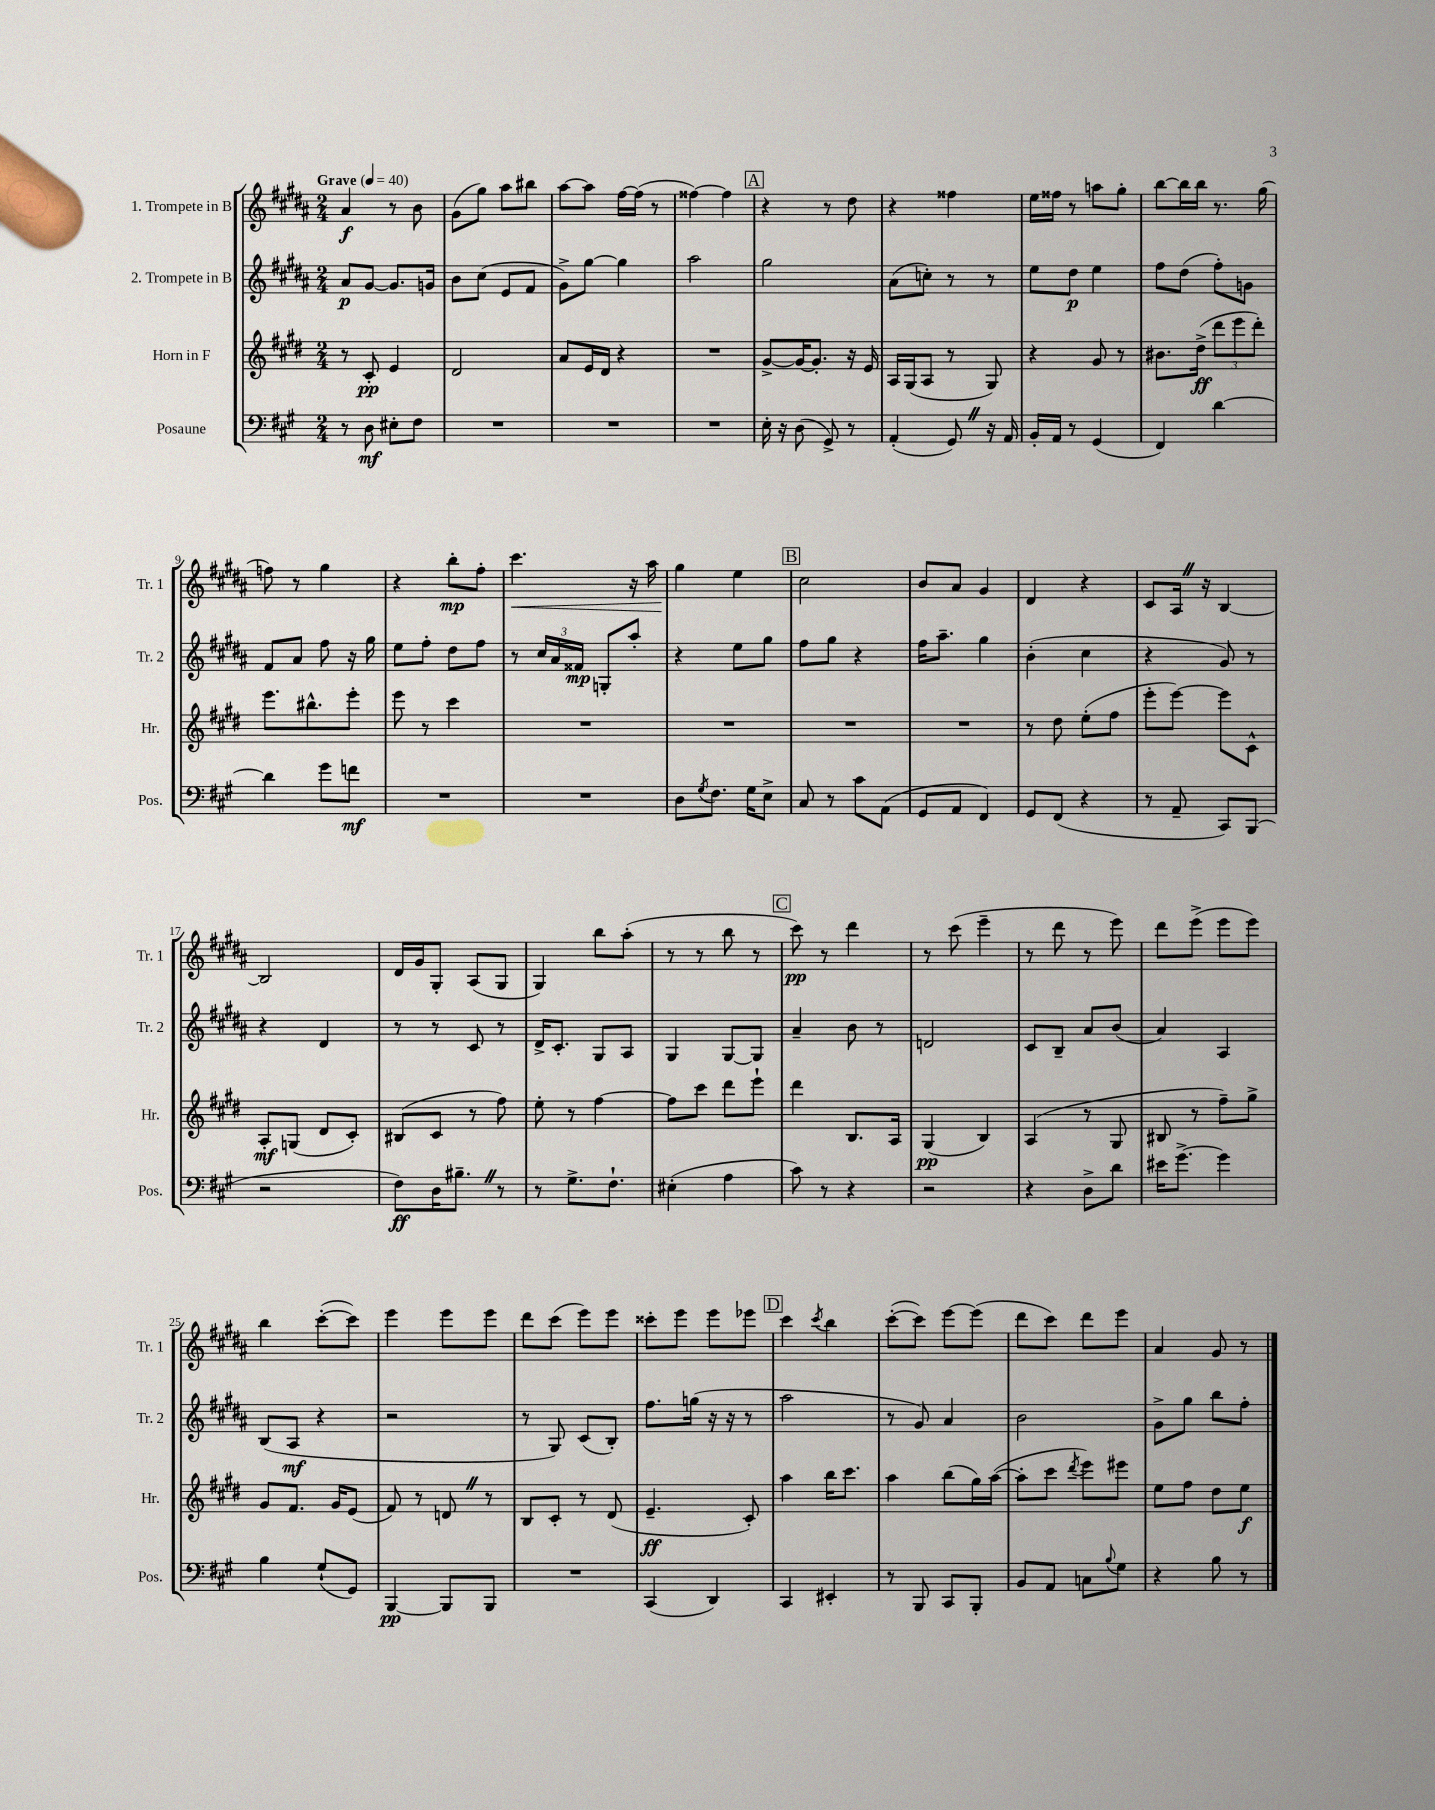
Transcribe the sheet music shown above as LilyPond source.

<<
\new StaffGroup <<
\new Staff = "s0" \with { instrumentName = "1. Trompete in B" shortInstrumentName = "Tr. 1" } {
    \clef treble \key b \major \numericTimeSignature \time 2/4 \tempo "Grave" 4 = 40
    ais'4\f r8 b'8 |
    gis'8( gis''8) ais''8 bis''8 |
    ais''8~ ais''8 fis''16~ fis''16( r8 |
    fisis''4~) fisis''4 |
    \mark \markup { \box "A" } r4 r8 dis''8 |
    r4 fisis''4 |
    e''16 fisis''16 r8 a''8 gis''8-. |
    b''8~ b''16 b''16 r8. gis''16( |
    f''8) r8 gis''4 |
    r4 b''8-.\mp fis''8-. |
    cis'''4.\< r16 ais''16 |
    gis''4\! e''4 |
    \mark \markup { \box "B" } cis''2 |
    b'8 ais'8 gis'4 |
    dis'4 r4 |
    cis'8 ais16 \once \override BreathingSign.text = \markup { \musicglyph "scripts.caesura.straight" } \breathe r16 b4~ |
    b2 |
    dis'16 gis'16 gis8-. ais8( gis8 |
    gis4) b''8 ais''8-.( |
    r8 r8 b''8 r8 |
    \mark \markup { \box "C" } cis'''8\pp) r8 dis'''4 |
    r8 cis'''8( e'''4-- |
    r8 dis'''8 r8 e'''8) |
    dis'''8 e'''8->( e'''8 e'''8) |
    b''4 cis'''8~-.( cis'''8) |
    e'''4 e'''8 e'''8 |
    dis'''8 cis'''8( e'''8) e'''8 |
    cisis'''8-. e'''8 e'''8 ees'''8 |
    \mark \markup { \box "D" } cis'''4 \acciaccatura { cis'''8 } b''4 |
    cis'''8~-.( cis'''8) e'''8~ e'''8( |
    dis'''8 cis'''8) dis'''8 e'''8 |
    ais'4 gis'8 r8 \bar "|." |
}
\new Staff = "s1" \with { instrumentName = "2. Trompete in B" shortInstrumentName = "Tr. 2" } {
    \clef treble \key b \major \numericTimeSignature \time 2/4
    ais'8\p gis'8~ gis'8. g'16 |
    b'8 cis''8( e'8 fis'8 |
    gis'8->) gis''8~ gis''4 |
    ais''2 |
    \mark \markup { \box "A" } gis''2 |
    ais'8( c''8-.) r8 r8 |
    e''8 dis''8\p e''4 |
    fis''8 dis''8( fis''8-.) g'8 |
    fis'8 ais'8 fis''8 r16 gis''16 |
    e''8 fis''8-. dis''8 fis''8 |
    r8 \tuplet 3/2 { cis''16 ais'16 fisis'16\mp } g8-. ais''8-. |
    r4 e''8 gis''8 |
    \mark \markup { \box "B" } fis''8 gis''8 r4 |
    fis''16 ais''8.-- gis''4 |
    b'4-.( cis''4 |
    r4 gis'8) r8 |
    r4 dis'4 |
    r8 r8 cis'8 r8 |
    dis'16-> cis'8.-. gis8 ais8 |
    gis4 gis8~ gis8 |
    \mark \markup { \box "C" } ais'4-- b'8 r8 |
    d'2 |
    cis'8 b8-- ais'8 b'8( |
    ais'4) ais4 |
    b8( ais8\mf r4 |
    r2 |
    r8 gis8) cis'8( b8-.) |
    fis''8. g''16( r16 r16 r8 |
    \mark \markup { \box "D" } ais''2 |
    r8 gis'8) ais'4 |
    b'2 |
    gis'8-> gis''8 b''8 fis''8-. \bar "|." |
}
\new Staff = "s2" \with { instrumentName = "Horn in F" shortInstrumentName = "Hr." } {
    \clef treble \key e \major \numericTimeSignature \time 2/4
    r8 cis'8-.\pp e'4 |
    dis'2 |
    a'8 e'16 dis'16 r4 |
    R2 |
    \mark \markup { \box "A" } gis'8~-> gis'16~ gis'8.-. r16 e'16 |
    a16 gis16( a8 r8 gis8) |
    r4 gis'8 r8 |
    bis'8. dis''16->\ff( \tuplet 3/2 { dis'''8 e'''8 dis'''8-.) } |
    e'''8. bis''8.-^ e'''8-. |
    e'''8 r8 cis'''4 |
    R2 |
    R2 |
    \mark \markup { \box "B" } R2 |
    R2 |
    r8 dis''8 e''8-.( fis''8 |
    e'''8-. e'''8~) e'''8 cis'8-^ |
    a8-.\mf g8( dis'8 cis'8-.) |
    bis8( cis'8 r8 fis''8) |
    e''8-. r8 fis''4~ |
    fis''8 cis'''8 dis'''8 e'''8-! |
    \mark \markup { \box "C" } dis'''4 b8. a16 |
    gis4\pp( b4) |
    a4( r8 gis8 |
    bis8 r8 fis''8--) gis''8-> |
    gis'8 fis'8. gis'16 e'8( |
    fis'8) r8 d'8 \once \override BreathingSign.text = \markup { \musicglyph "scripts.caesura.straight" } \breathe r8 |
    b8 cis'8-. r8 dis'8( |
    e'4.--\ff cis'8-.) |
    \mark \markup { \box "D" } a''4 b''16 cis'''8. |
    a''4 b''8( gis''16) a''16~( |
    a''8-. cis'''8 \acciaccatura { dis'''8 } e'''8) eis'''8 |
    e''8 fis''8 dis''8 e''8\f \bar "|." |
}
\new Staff = "s3" \with { instrumentName = "Posaune" shortInstrumentName = "Pos." } {
    \clef bass \key a \major \numericTimeSignature \time 2/4
    r8 d8\mf eis8-. fis8 |
    R2 |
    R2 |
    R2 |
    \mark \markup { \box "A" } e16-. r16 d8( gis,8->) r8 |
    a,4-.( gis,8) \once \override BreathingSign.text = \markup { \musicglyph "scripts.caesura.straight" } \breathe r16 a,16 |
    b,16-. a,16 r8 gis,4( |
    fis,4) d'4~ |
    d'4 gis'8 f'8\mf |
    R2 |
    R2 |
    d8 \acciaccatura { gis8 } fis8. gis16 e8-> |
    \mark \markup { \box "B" } cis8 r8 cis'8 a,8( |
    gis,8 a,8 fis,4) |
    gis,8 fis,8( r4 |
    r8 a,8-- cis,8) b,,8( |
    r2 |
    fis8\ff) d16 bis8.-- \once \override BreathingSign.text = \markup { \musicglyph "scripts.caesura.straight" } \breathe r8 |
    r8 gis8.-> fis8.-! |
    eis4-.( a4 |
    \mark \markup { \box "C" } cis'8) r8 r4 |
    r2 |
    r4 d8-> d'8 |
    eis'16 gis'8.~-> gis'4 |
    b4 gis8-!( gis,8) |
    b,,4~\pp b,,8 b,,8 |
    R2 |
    cis,4( d,4) |
    \mark \markup { \box "D" } cis,4 eis,4-. |
    r8 b,,8 cis,8 b,,8-. |
    b,8 a,8 c8 \appoggiatura { b8 } gis8 |
    r4 b8 r8 \bar "|." |
}
>>
>>
